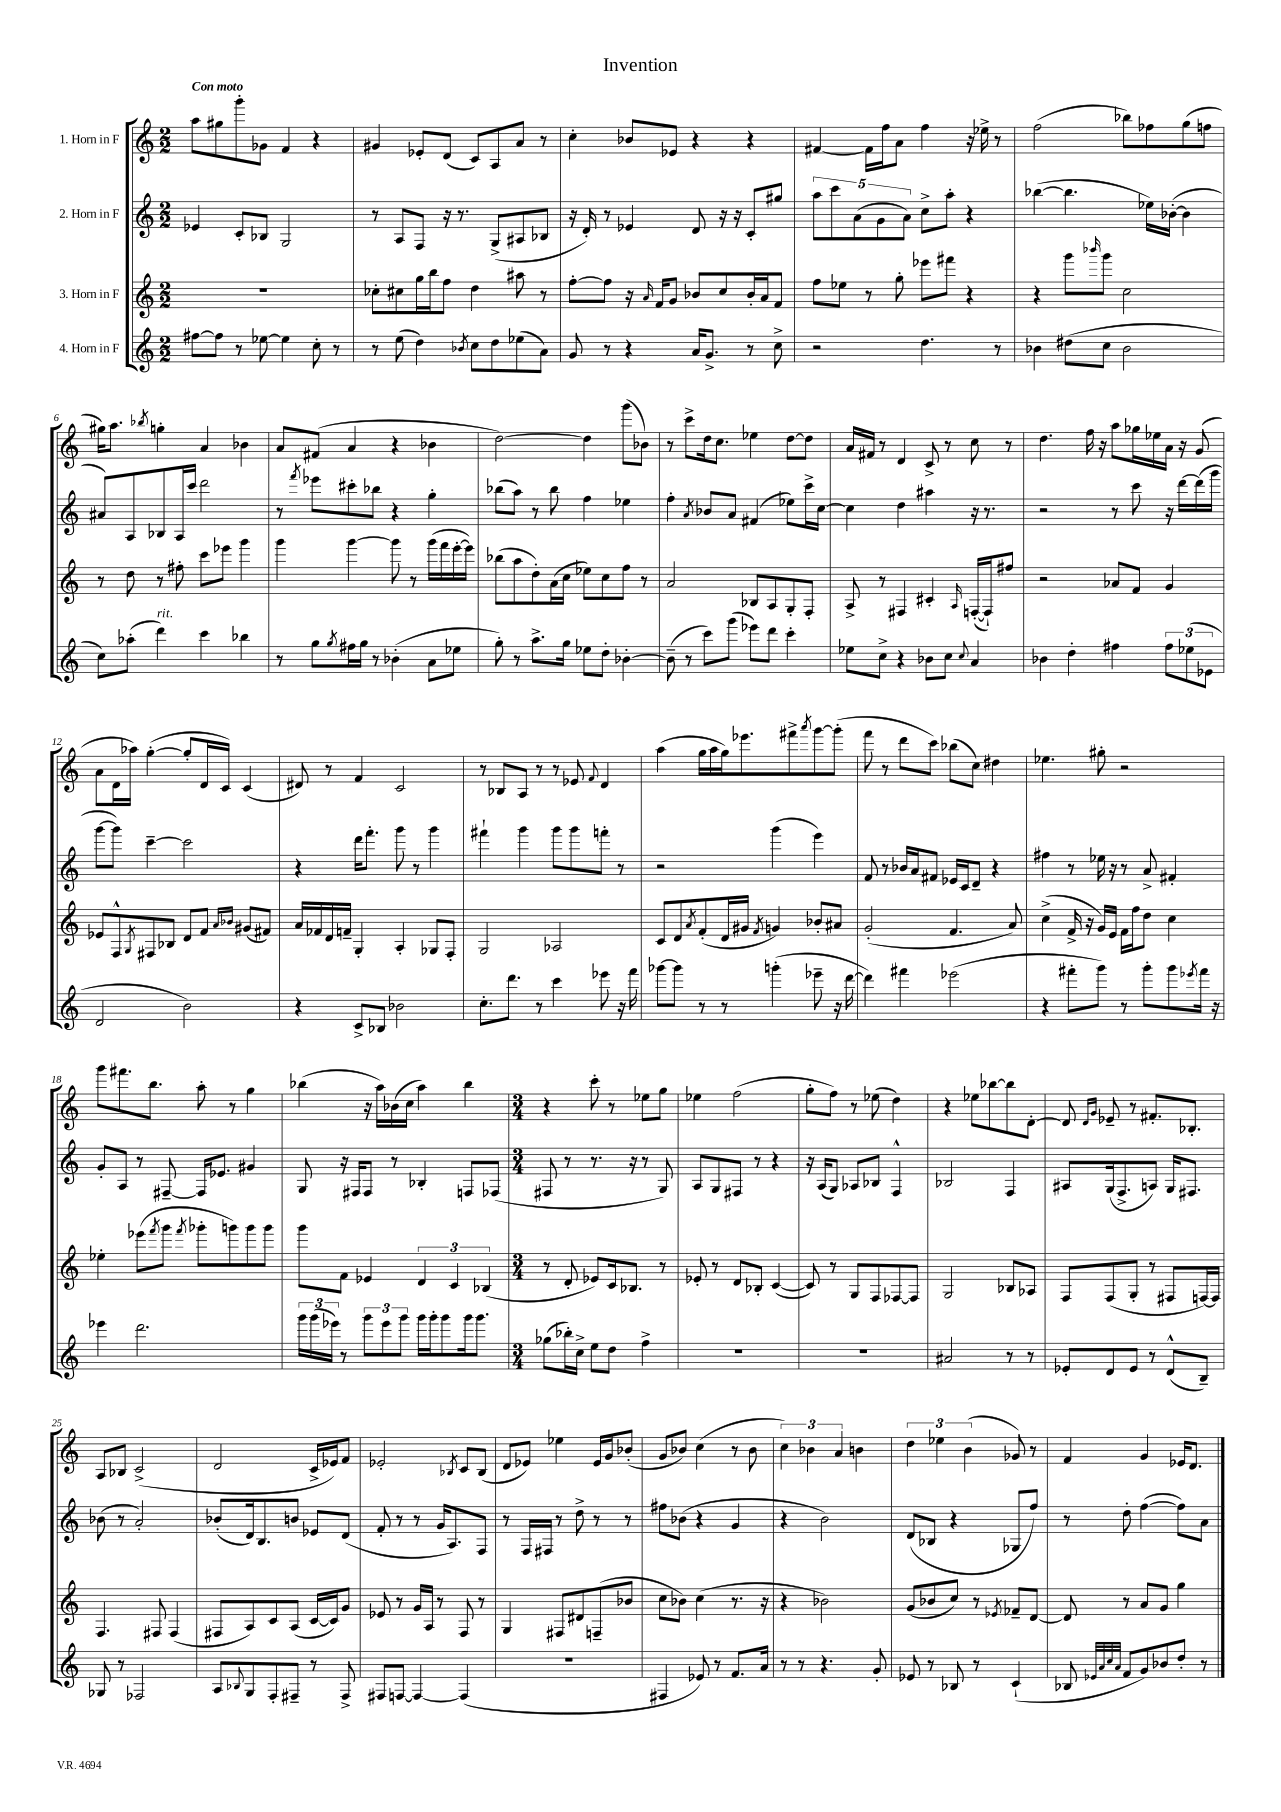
\header { title = "Invention" }
<<
\new StaffGroup <<
\new Staff = "s0" \with { instrumentName = "1. Horn in F" } {
    \clef treble \key c \major \numericTimeSignature \time 2/2 \tempo "Con moto"
    a''8 gis''8 g'''8-. ges'8 f'4 r4 |
    gis'4 ees'8-. d'8( c'8) a8 a'8 r8 |
    c''4-. bes'8 ees'8 r4 r4 |
    fis'4~ fis'16 f''16 a'8 f''4 r16 ees''16-> r8 |
    f''2( bes''8) fes''8 g''8( f''8 |
    gis''16) a''8. \acciaccatura { bes''8 } g''4-. a'4 bes'4 |
    a'8 fis'8( a'4 r4 bes'4 |
    d''2~) d''4 g'''8( bes'8) |
    r8 c'''8-> d''16 c''8. ees''4 d''8~ d''8 |
    a'16 fis'16 r8 d'4 c'8-> r8 c''8 r8 |
    d''4. f''16 r16 a''8 ges''16 ees''16 a'16 r16 g'8( |
    a'8 d'16 aes''16) g''4~-.( g''8-. d'16 c'16) c'4( |
    dis'8) r8 f'4 c'2 |
    r8 bes8 a8 r8 r8 ees'8 \appoggiatura { f'8 } d'4 |
    a''4( g''16 a''16 g''16) ees'''8. fis'''8-> \acciaccatura { a'''8 } g'''8~ g'''8-.( |
    f'''8 r8 d'''8 c'''8) bes''8( c''8) dis''4 |
    ees''4. gis''8-. r2 |
    g'''8 fis'''8. b''8. a''8-. r8 g''4 |
    bes''4( r16 a''16) bes'16( c''16 a''4) bes''4 |
    \numericTimeSignature \time 3/4 r4 c'''8-. r8 ees''8 g''8 |
    ees''4 f''2( |
    g''8-. f''8) r8 ees''8( d''4) |
    r4 ees''8 bes''8~ bes''8 d'8~-. |
    d'8 \grace { d'16 g'16 } ees'8-- r8 fis'8.-. bes8.-. |
    a8 bes8 c'2->( |
    d'2 c'16-> ees'16) f'8 |
    ees'2-. \acciaccatura { bes8 } c'8 bes8( |
    d'8 ees'8) ees''4 ees'16 g'16 bes'8-.( |
    g'8 bes'8) c''4( r8 bes'8 |
    \tuplet 3/2 { c''4) bes'4 a'4 } b'4 |
    \tuplet 3/2 { d''4 ees''4 b'4( } ges'8) r8 |
    f'4 g'4 ees'16 d'8. \bar "|." |
}
\new Staff = "s1" \with { instrumentName = "2. Horn in F" } {
    \clef treble \key c \major \numericTimeSignature \time 2/2
    ees'4 c'8-. bes8 g2 |
    r8 a8 f8 r16 r8. g8->( ais8 bes8 |
    r16 d'16-.) r8 ees'4 d'8 r16 r16 c'8-. gis''8 |
    \tuplet 5/4 { a''8 c'''8 a'8( g'8 a'8) } c''8-> a''8-. r4 |
    bes''4~( bes''4. ees''16) bes'16~-.( bes'4 |
    ais'8) a8 bes8 a16 c'''16 d'''2 |
    r8 \acciaccatura { f'''8 } ees'''8 cis'''8-. bes''8 r4 g''4-. |
    bes''8( a''8) r8 bes''8 f''4 ees''4 |
    f''4-. \acciaccatura { a'8 } bes'8 a'8 fis'4( ees''8) c'''16-> c''16~ |
    c''4 d''4 ais''4 r16 r8. |
    r2 r8 c'''8 r16 d'''16~ d'''16( g'''16 |
    g'''8~ g'''8) c'''4~-- c'''2 |
    r4 d'''16 f'''8.-. g'''8 r8 g'''4 |
    fis'''4-! g'''4 g'''8 g'''8 f'''8-. r8 |
    r2 g'''4( e'''4) |
    f'8 r8 bes'16 a'16 fis'8 ees'16 c'16 d'8-- r4 |
    fis''4 r8 ees''16 r16 r8 a'8-> fis'4-. |
    g'8-. a8 r8 fis8~-- fis16 ees'8. gis'4 |
    g8 r16 fis16 fis8 r8 bes4-. f8 fes8( |
    \numericTimeSignature \time 3/4 fis8 r8 r8. r16 r8 g8) |
    a8 g8 fis8 r8 r4 |
    r16 a16( g8) aes8 bes8 f4-^ |
    bes2 f4 |
    ais8 g16( f8.-> a8) g16 fis8. |
    bes'8( r8 a'2-.) |
    bes'8-.( d'16) b8. b'8 ees'8 d'8( |
    f'8-. r8 r8 g'16 a8.) f8 |
    r8 f16 fis16 r8 d''8-> r8 r8 |
    fis''8 bes'8( r4 g'4 |
    r4 b'2) |
    d'8( bes8 r4 ges8 f''8) |
    r8 d''8-. f''4~( f''8) a'8 \bar "|." |
}
\new Staff = "s2" \with { instrumentName = "3. Horn in F" } {
    \clef treble \key c \major \numericTimeSignature \time 2/2
    R1 |
    ces''8-. cis''8 g''16 b''16 f''8 d''4 ais''8 r8 |
    f''8~-. f''8 r16 \grace { a'16 } f'16 g'8 bes'8 c''8 bes'16-. a'16 f'8 |
    f''8 ees''8 r8 g''8-. ees'''8 fis'''8 r4 |
    r4 g'''8 \grace { bes'''16 } g'''8 c''2 |
    r8 d''8 r8 fis''8-. c'''8 ees'''8 g'''4 |
    g'''4 g'''4~ g'''8 r8 g'''16( f'''16 e'''16~-. e'''16) |
    bes''8( a''8 d''8-.) a'16( c''16 ees''8) c''8 f''8 r8 |
    a'2 bes8 a8 g8-. f8-. |
    a8-> r8 fis4 cis'4-. \grace { a16 } f16~-.( f16-!) fis''8 |
    r2 aes'8 f'8 g'4 |
    ees'8 f8-^ \acciaccatura { g8 } fis8 bes8 d'8 f'8 \grace { a'16 bes'16 } gis'8( fis'8) |
    a'16 fes'16 d'16 f'16-- g4-. a4-. ges8 f8-. |
    g2 aes2 |
    c'8 d'8 \acciaccatura { a'8 } f'8-.( d'16 gis'16 \acciaccatura { f'8 } g'4) bes'8-. ais'8 |
    g'2-.( f'4. a'8) |
    c''4->( f'16-> r16 g'16) e'16 f'16 f''16 d''8 c''4 |
    ees''4-. ees'''8( \acciaccatura { f'''8 } g'''8 \acciaccatura { f'''8 } ges'''8-. g'''8) g'''8 g'''8 |
    g'''8 f'8 ees'4 \tuplet 3/2 { d'4 c'4 bes4( } |
    \numericTimeSignature \time 3/4 r8 d'8-. ees'8) c'16 bes8. r8 |
    ees'8-. r8 d'8 bes8-. c'4~( |
    c'8) r8 g8 f8 fes8~ fes8 |
    g2 bes8 aes8 |
    f8 f8( g8-. r8 fis8 f16~) f16 |
    f4. fis8 fis4( |
    fis8 a8) c'8 a8( c'16~ c'16) g'8 |
    ees'8 r8 g'16 a16 r8 f8 r8 |
    g4 fis8 dis'8 f8--( bes'8 |
    c''8 bes'8) c''4( r8. r16 |
    r4 bes'2) |
    g'8( bes'8 c''8) r8 \acciaccatura { ees'8 } fes'8-- d'8~ |
    d'8 r8 a'8 g'8 g''4 \bar "|." |
}
\new Staff = "s3" \with { instrumentName = "4. Horn in F" } {
    \clef treble \key c \major \numericTimeSignature \time 2/2
    fis''8~ fis''8 r8 ees''8~ ees''4 c''8-. r8 |
    r8 e''8( d''4) \acciaccatura { bes'8 } c''8 d''8 ees''8( a'8) |
    g'8 r8 r4 a'16 g'8.-> r8 c''8-> |
    r2 d''4. r8 |
    bes'4 dis''8( c''8 bes'2 |
    c''8) aes''8-.( d'''4^\markup { \italic "rit." }) c'''4 bes''4 |
    r8 g''8 \acciaccatura { g''8 } fis''16 g''16 r8 bes'4-.( a'8 ees''8 |
    g''8-.) r8 a''8.-> g''16 ees''8 d''8-. bes'4~-. |
    bes'8--( r8 c'''8) g'''8( ees'''8) d'''8 c'''4-. |
    ees''8 c''8-> r4 bes'8 c''8 \appoggiatura { c''8 } a'4 |
    bes'4 d''4-. fis''4 \tuplet 3/2 { fis''8 ees''8( ees'8 } |
    d'2 b'2) |
    r4 c'8-> bes8 bes'2 |
    c''8.-. d'''8. r8 c'''4 ees'''8 r16 f'''16 |
    ges'''8~ ges'''8 r8 r8 g'''4-.( ees'''8-- r16 d'''16~ |
    d'''4) fis'''4 ees'''2( |
    r4 fis'''8-. g'''8) r8 g'''8-. g'''8 \acciaccatura { ees'''8 } fis'''16 r16 |
    ees'''4 d'''2. |
    \tuplet 3/2 { g'''16 g'''16( ees'''16) } r8 \tuplet 3/2 { g'''8 ees'''8 g'''8 } g'''16 g'''16-. g'''8 g'''16 g'''8. |
    \numericTimeSignature \time 3/4 ges''8( bes''16-.) c''16-> e''8 d''8 f''4-> |
    R2. |
    R2. |
    ais'2 r8 r8 |
    ees'8-. d'8 ees'8 r8 d'8-^( b8--) |
    ges8 r8 fes2 |
    a8 \appoggiatura { bes8 } g8 f8-. fis8-- r8 fis8-> |
    fis8 f8~ f4~ f4( |
    R2. |
    fis4 ees'8) r8 f'8. a'16 |
    r8 r8 r4. g'8-. |
    ees'8 r8 bes8 r8 c'4-!( |
    bes8 \grace { ees'32 a'32 c''32 a'32 } f'8 g'8) bes'8 d''8-. r8 \bar "|." |
}
>>
>>
